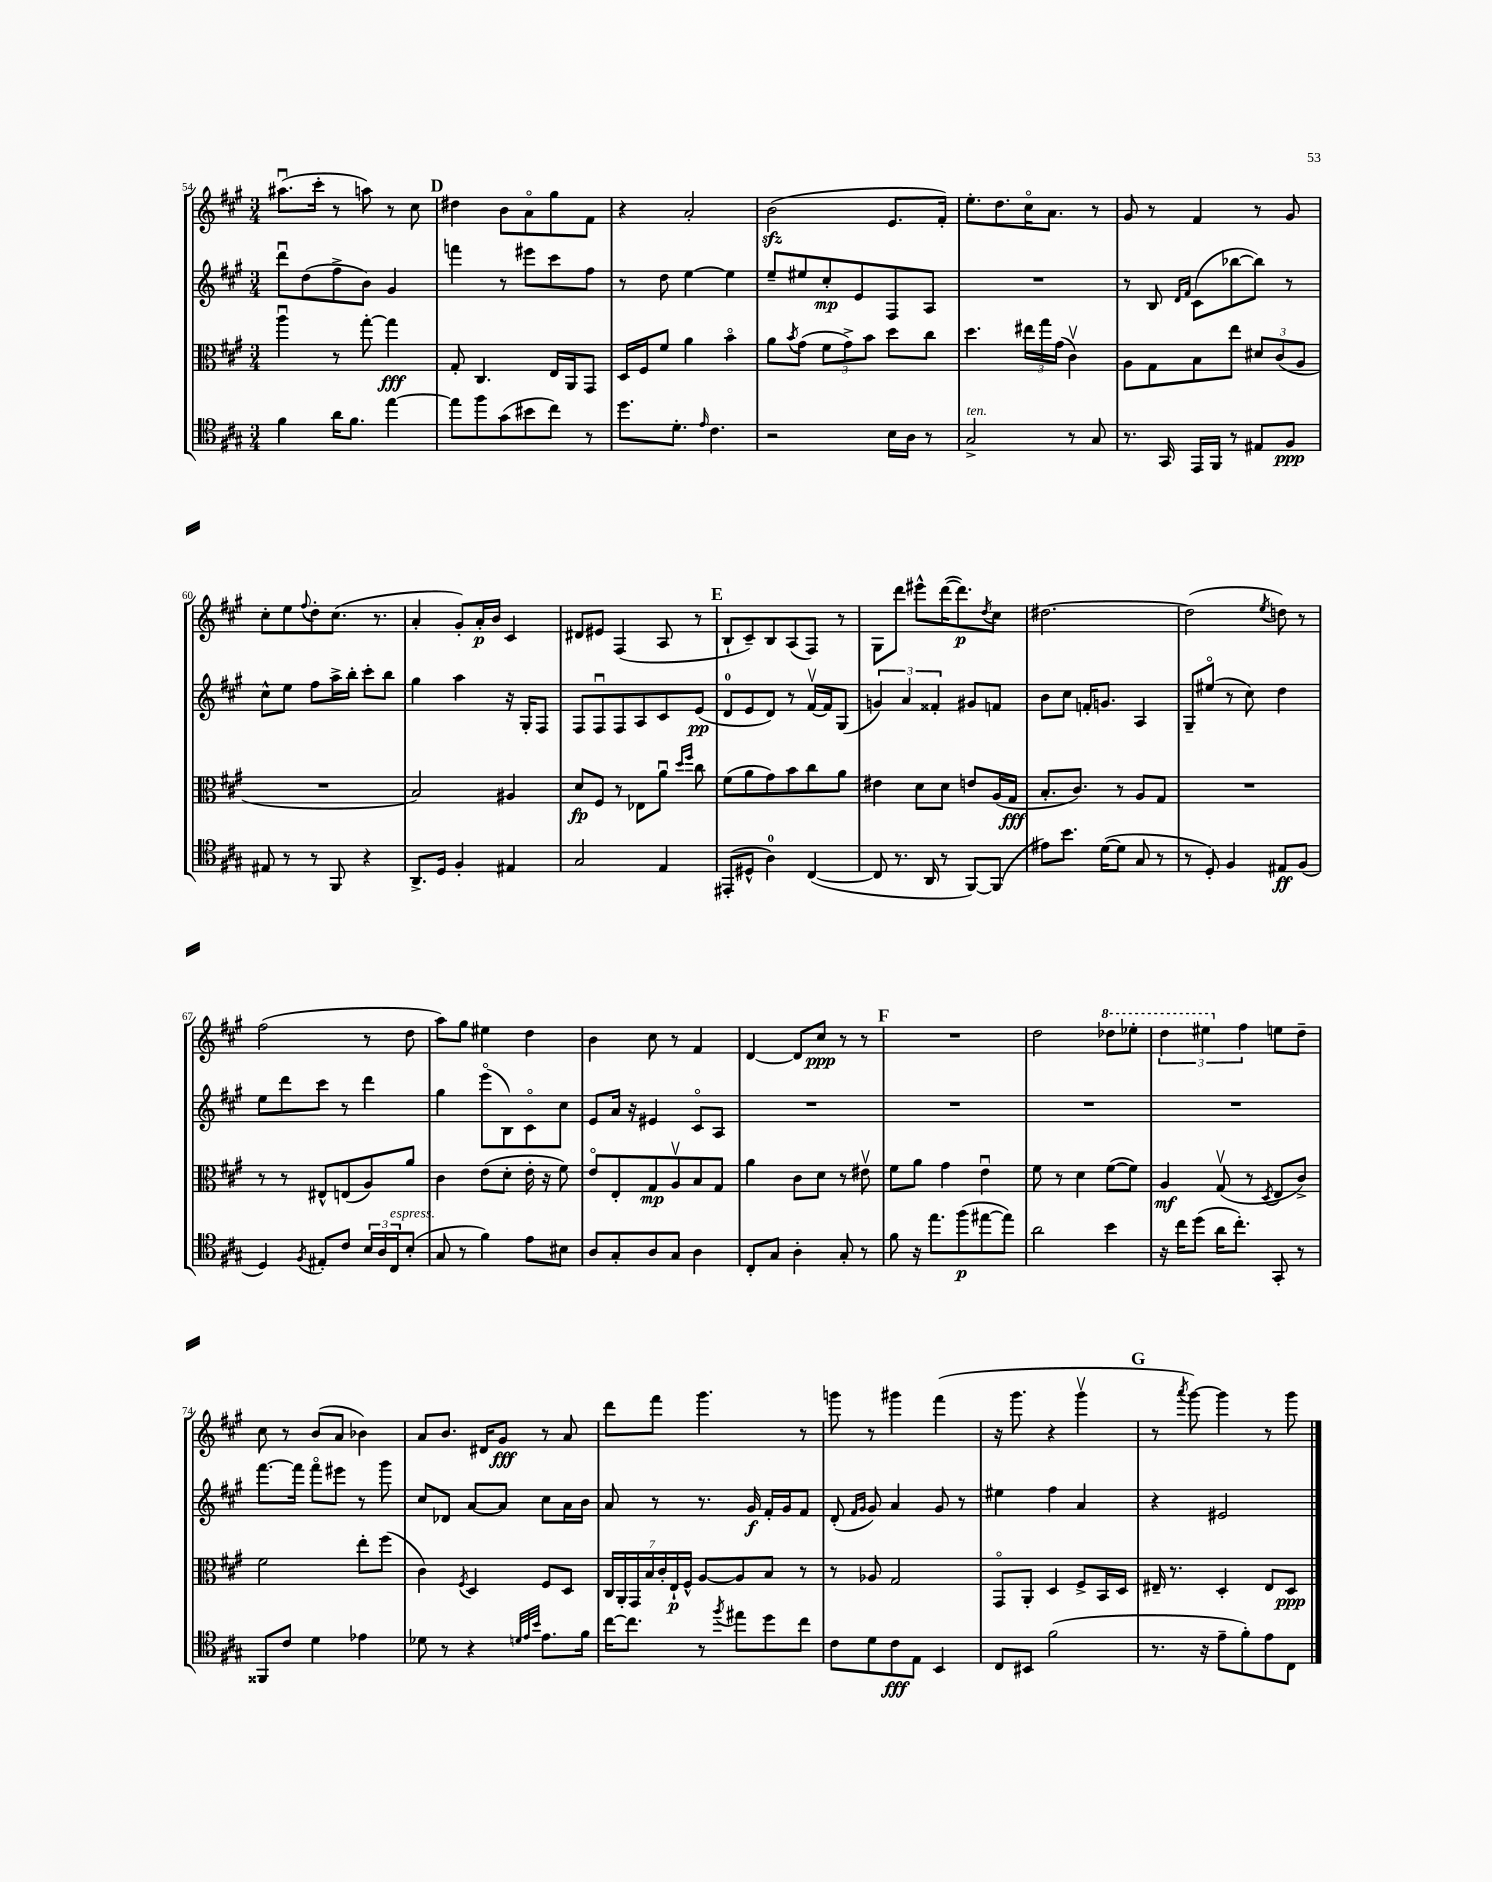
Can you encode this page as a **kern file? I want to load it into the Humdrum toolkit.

**kern	**kern	**kern	**kern
*staff4	*staff3	*staff2	*staff1
*clefC4	*clefC3	*clefG2	*clefG2
*k[f#c#g#]	*k[f#c#g#]	*k[f#c#g#]	*k[f#c#g#]
*M3/4	*M3/4	*M3/4	*M3/4
4f#	4aau	8dddu	(8.aa#u
.	.	(8dd	.
.	.	.	16ccc#'
16a	8r	8ff#^	8r
8.f#	.	.	.
.	[8gg#'	8b)	8aa)
[4ee	4gg#]	4g#	8r
.	.	.	8cc#
=	=	=	=
8ee]	8G#'	4fff	4dd#
8ff#	4.C#	.	.
(8g#	.	8r	8b
8b#	.	8eee#	8ao
8cc#)	16E	8ccc#	8gg#
.	16AA	.	.
8r	8GG#	8ff#	8f#
=	=	=	=
8.dd	16D	8r	4r
.	16F#	.	.
.	8f#	8dd	.
8.d'	.	.	.
.	4a	[4ee	2a'
16qqe	.	.	.
4.c#	.	.	.
.	4bo	4ee]	.
=	=	=	=
2r	8a	8ee~	(2b
.	8qb	.	.
.	(8g#	8ee#	.
.	12f#	8cc#'	.
.	12g#^)	.	.
.	.	8e	.
.	12b	.	.
16B	8dd	8F#	8.e
16A	.	.	.
8r	8cc#	8A	.
.	.	.	16f#')
=	=	=	=
2G#^	4.dd	2.r	8.ee'
.	.	.	8.dd
.	24ee#	.	16cc#o
.	24gg#	.	.
.	.	.	8.a
.	(24g#	.	.
8r	4c#v)	.	.
8G#	.	.	8r
=	=	=	=
8.r	8A	8r	8g#
.	8G#	8B	8r
16GG#	.	.	.
.	.	16qqd	.
.	.	16qqf#	.
16EE	8B	(8c#	4f#
16FF#	.	.	.
8r	8ee	[8bb-	.
8E#	12d#	8bb-])	8r
.	(12c#	.	.
8F#	.	8r	8g#
.	12A	.	.
=	=	=	=
8E#	2.r	8cc#^^	8cc#'
8r	.	8ee	8ee
.	.	.	8qqff#
8r	.	8ff#	8dd'
8FF#	.	16aa^	(8.cc#
.	.	16bb'	.
4r	.	8ccc#'	.
.	.	.	8.r
.	.	8bb	.
=	=	=	=
8.AA^	2B)	4gg#	4a'
16D	.	.	.
4F#'	.	4aa	8g#')
.	.	.	16a'
.	.	.	16b
4E#	4A#	16r	4c#
.	.	16G#'	.
.	.	8F#	.
=	=	=	=
2G#	8d	8F#	8d#
.	8F#	8F#u	8e#
.	8r	8F#	(4F#
.	8E-	8A	.
4E	8au	8c#	8A
.	16qqdd	.	.
.	16qqff#	.	.
.	8cc#	(8e	8r
=	=	=	=
(8EE#'	(8f#	8d	8B`
8D#^^	8a	8e	8c#~)
4A)	8g#)	8d)	8B
.	8b	8r	(8A
([4C#	8cc#	[16f#v	8F#)
.	.	16f#]	.
.	8a	(8G#	8r
=	=	=	=
8C#]	4e#	6g)	8G#
8.r	.	.	8ddd
.	.	6a	.
.	8d	.	8eee#^^
16AA	.	.	.
.	.	6f##'	.
8r	8d	.	([16ddd
.	.	.	8.ddd])
[8FF#)	8e	8g#	.
.	.	.	8qdd
(8FF#]	(16A	8f	8cc#
.	16G#	.	.
=	=	=	=
8e#)	8.B'	8b	[2.dd#
8.b	.	8cc#	.
.	8.c#)	.	.
.	.	16f'	.
([16d	.	8.g	.
8d]	8r	.	.
8G#	8A	4A	.
8r	8G#	.	.
=	=	=	=
8r	2.r	8G#~	(2dd#]
8D')	.	(8ee#o	.
4F#	.	8r	.
.	.	8cc#)	.
.	.	.	8qee
8E#	.	4dd	8dd)
(8F#	.	.	8r
=	=	=	=
4D)	8r	8ee	(2ff#
.	8r	8ddd	.
8qF#	.	.	.
8E#'	8E#^^	8ccc#	.
8c#	(8E	8r	.
24B	8A)	4ddd	8r
24A	.	.	.
24C#	.	.	.
(8B'	8a	.	8dd
=	=	=	=
8G#	4c#	4gg#	8aa)
8r	.	.	8gg#
4f#)	(8e	(8eeeo	4ee#
.	8d'	8B)	.
8e	16e'	8c#o	4dd
.	16r	.	.
8B#	8f#)	8cc#	.
=	=	=	=
8A	8eo	8e	4b
8G#'	8E'	16a	.
.	.	16r	.
8A	8G#	4e#	8cc#
8G#	8Av	.	8r
4A	8B	8c#o	4f#
.	8G#	8A	.
=	=	=	=
8C#'	4a	2.r	[4d
8G#	.	.	.
4A'	8c#	.	8d]
.	8d	.	8cc#
8G#'	8r	.	8r
8r	8e#v	.	8r
=	=	=	=
8f#	8f#	2.r	2.r
16r	8a	.	.
8.ee	.	.	.
.	4g#	.	.
(8ff#	.	.	.
[8ee#	4eu	.	.
8ee#])	.	.	.
=	=	=	=
2a	8f#	2.r	2dd
.	8r	.	.
.	4d	.	.
4b	([8f#	.	8ddd-
.	8f#])	.	8eee-'
=	=	=	=
16r	4A	2.r	6ddd
16cc#	.	.	.
(8dd	.	.	.
.	.	.	6eee#
16a	(8G#v	.	.
8.cc#')	.	.	.
.	.	.	6ff#
.	8r	.	.
.	8qD	.	.
8GG#'	8E	.	8ee
8r	8c#^)	.	8dd~
=	=	=	=
8FF##	2f#	[8.fff#	8cc#
8c#	.	.	8r
.	.	16fff#]	.
4d	.	8fff#o	(8b
.	.	8eee#	8a
4e-	8ee'	8r	4b-)
.	(8ff#	8ggg#	.
=	=	=	=
8d-	4c#)	8cc#	8a
8r	.	8d-	8.b
.	8qF#	.	.
4r	4D	[8a	.
.	.	.	16d#
.	.	8a]	8g#
32qqd	.	.	.
32qqe	.	.	.
32qqb	.	.	.
8.e	8F#	8cc#	8r
.	8D	16a	8a
16f#	.	16b	.
=	=	=	=
[16cc#	28C#	8a	8ddd
.	28AA'	.	.
8.cc#]	.	.	.
.	28GG#	.	.
.	28B	.	.
.	.	8r	8fff#
.	28c#'	.	.
.	28E`	.	.
.	28F#^^	.	.
8r	[8A	8.r	4.ggg#
8qff#	.	.	.
8ee#	8A]	.	.
.	.	16g#	.
8dd	8B	16f#'	.
.	.	16g#	.
8cc#	8r	8f#	8r
=	=	=	=
8c#	8r	(8d'	8ggg
.	.	16qqf#	.
.	.	16qqg#	.
8d	8A-	8g#)	8r
8c#	2G#	4a	4ggg#
8E	.	.	.
4BB	.	8g#	(4fff#
.	.	8r	.
=	=	=	=
8C#	8GG#o	4ee#	16r
.	.	.	8.ggg#
8BB#	8AA'	.	.
(2f#	4D	4ff#	4r
.	8F#^	4a	4ggg#v
.	16BB	.	.
.	16D	.	.
=	=	=	=
8.r	16E#~	4r	8r
.	8.r	.	.
.	.	.	8qaaa
.	.	.	[8ggg#)
16r	.	.	.
8e~	4D'	2e#	4ggg#]
8f#')	.	.	.
8e	8E#	.	8r
8C#	8D	.	8ggg#
==	==	==	==
*-	*-	*-	*-
